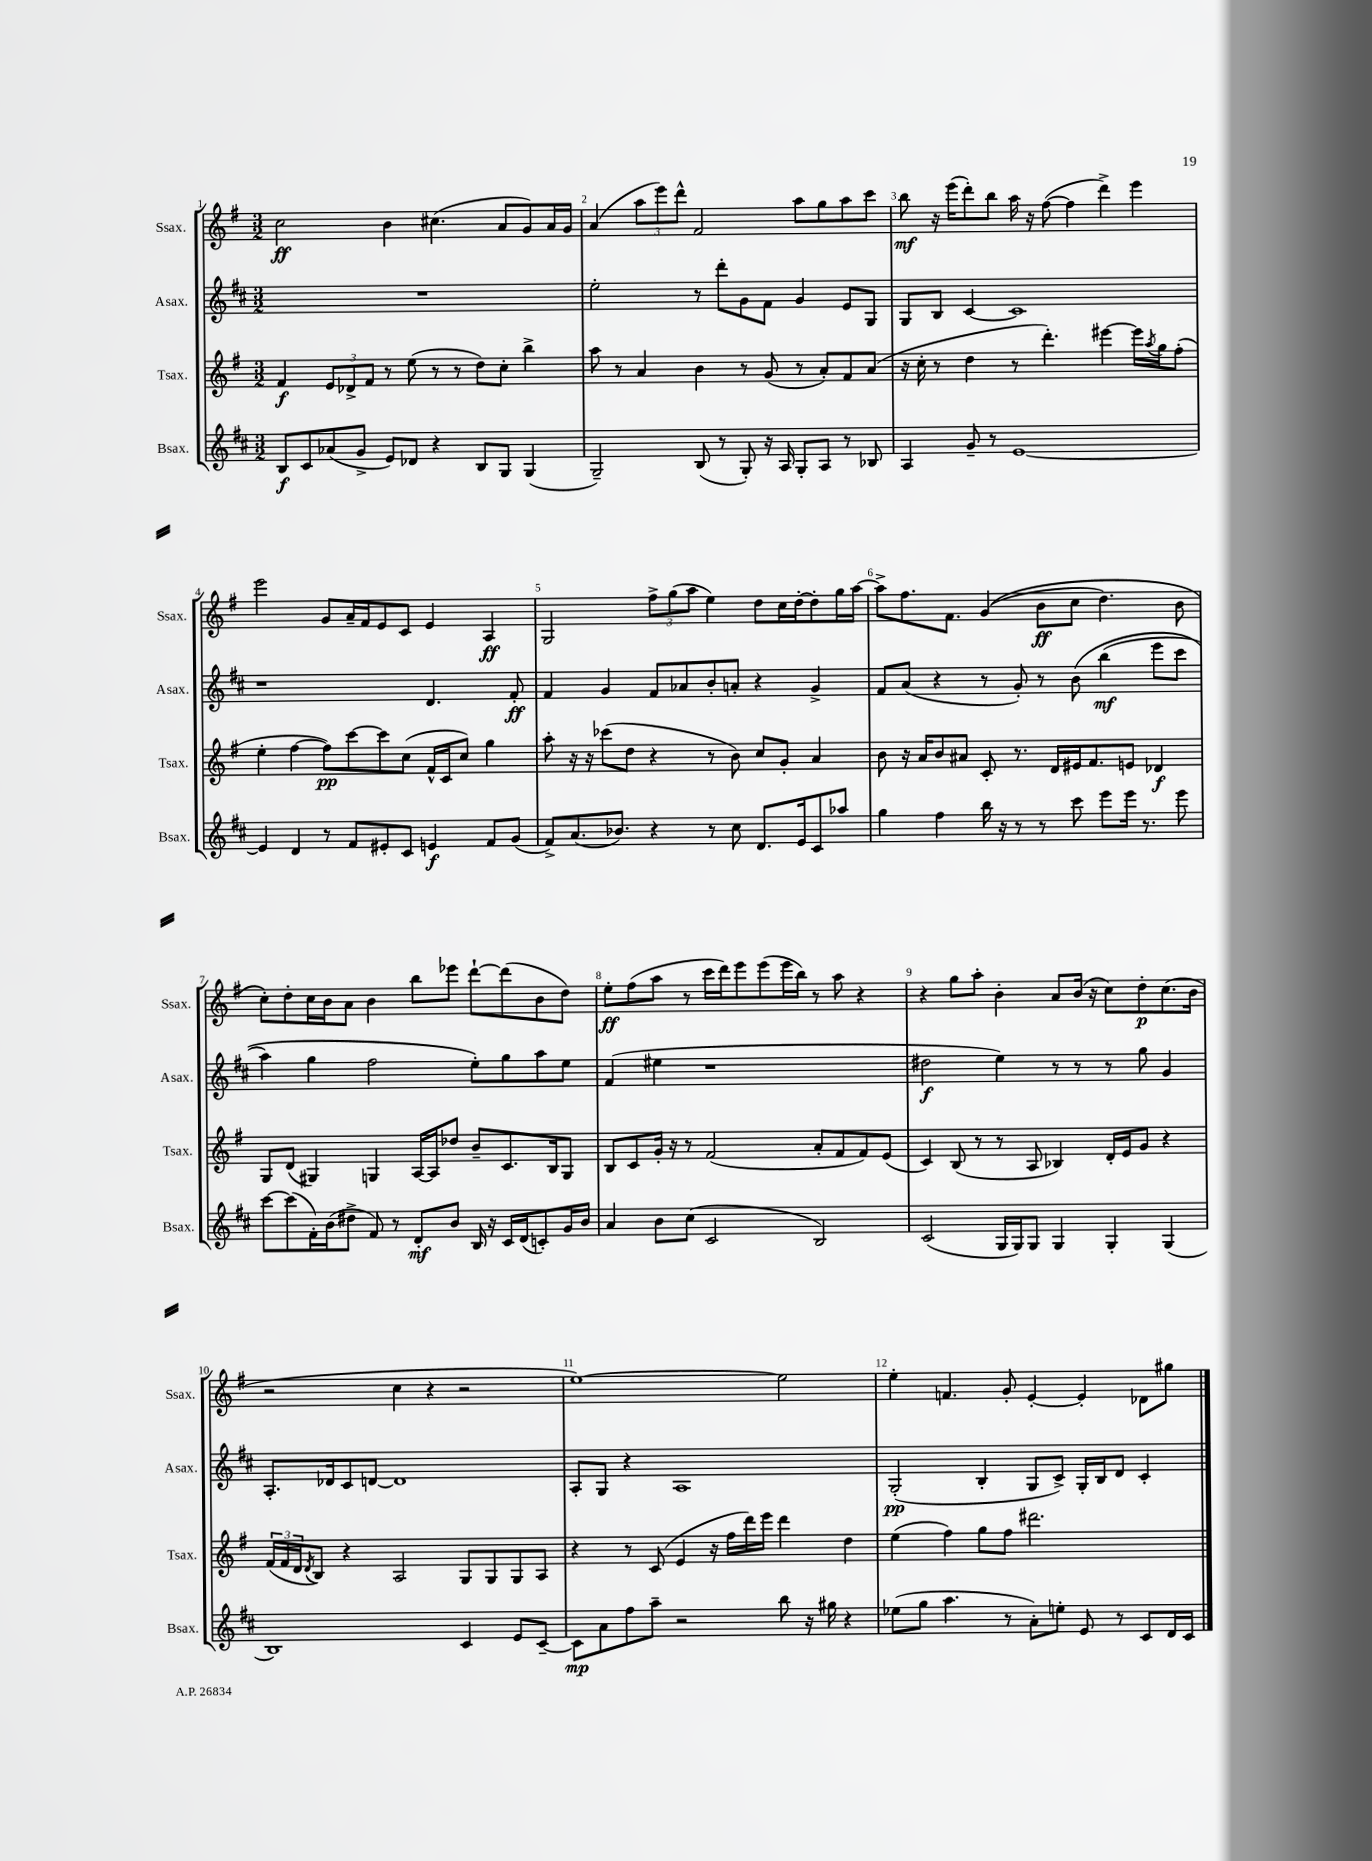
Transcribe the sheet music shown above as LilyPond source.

<<
\new StaffGroup <<
\new Staff = "s0" \with { instrumentName = "Ssax." shortInstrumentName = "Ssax." } {
    \clef treble \key g \major \numericTimeSignature \time 3/2
    c''2\ff b'4 cis''4.( a'8 g'8) a'16 g'16 |
    a'4( \tuplet 3/2 { a''8 e'''8) d'''8-^ } fis'2 a''8 g''8 a''8 c'''8 |
    b''8\mf r16 e'''16( d'''8-.) b''8 a''16 r16 fis''8~( fis''4 d'''4->) e'''4 |
    e'''2 g'8 a'16-- fis'16 e'8 c'8 e'4 a4\ff |
    g2 \tuplet 3/2 { fis''8-> g''8( a''8 } e''4) d''8 c''16 d''16~-. d''8-. g''16 a''16~ |
    a''8-> fis''8. fis'8. g'4(\( b'8\ff c''8 d''4.) b'8 |
    c''8-.\) d''8-. c''16 b'16 a'8 b'4 b''8 ees'''8 d'''8~-! d'''8( b'8 d''8) |
    e''8-.\ff fis''8( a''8 r8 c'''16 d'''16) e'''8 e'''8( e'''16 b''16) r8 a''8 r4 |
    r4 g''8 a''8-. b'4-. a'8 b'16( r16 c''8) d''8-.\p c''8.( b'16 |
    r2 c''4 r4 r2 |
    e''1~) e''2 |
    e''4-. f'4. g'8-. e'4~-. e'4-. des'8 gis''8 \bar "|." |
}
\new Staff = "s1" \with { instrumentName = "Asax." shortInstrumentName = "Asax." } {
    \clef treble \key d \major \numericTimeSignature \time 3/2
    R1. |
    e''2-. r8 d'''8-. g'8 fis'8 g'4 e'8 g8 |
    g8 b8 cis'4~ cis'1 |
    r1 d'4. fis'8-.\ff |
    fis'4 g'4 fis'8 aes'8 b'8-. a'8-. r4 g'4-> |
    fis'8 a'8( r4 r8 g'8-.) r8 b'8\( b''4\mf( e'''8 cis'''8 |
    a''4) g''4 fis''2 e''8-.\) g''8 a''8 e''8 |
    fis'4( eis''4 r1 |
    dis''2\f e''4) r8 r8 r8 g''8 g'4 |
    a8.-. des'16 cis'8 d'8~ d'1 |
    a8-. g8 r4 a1 |
    g2-.\pp( b4-. g8 cis'8->) g16-. b16 d'8 cis'4-. \bar "|." |
}
\new Staff = "s2" \with { instrumentName = "Tsax." shortInstrumentName = "Tsax." } {
    \clef treble \key g \major \numericTimeSignature \time 3/2
    fis'4\f \tuplet 3/2 { e'8 des'8-> fis'8 } r8 e''8( r8 r8 d''8) c''8-. b''4-> |
    a''8 r8 a'4 b'4 r8 g'8( r8 a'8-.) fis'8 a'8( |
    r16 c''16-. r8 d''4 r8 d'''4.-.) eis'''4~ eis'''16 \acciaccatura { a''8 } g''16 fis''8-.( |
    e''4-. fis''4~ fis''8\pp) c'''8~ c'''8 c''8( fis'16-^ c'16 c''8) g''4 |
    a''8-. r16 r16 ces'''8( d''8 r4 r8 b'8) c''8 g'8-. a'4 |
    b'8 r16 a'16 b'8 ais'8 c'8-. r8. d'16 eis'16 fis'8. e'8 des'4\f |
    g8 d'8( gis4) g4 a16~ a16 des''8 b'8-- c'8. b16 g8 |
    b8 c'8 g'16-. r16 r8 fis'2( a'8-. fis'8 fis'8) e'8( |
    c'4) b8( r8 r8 a8 bes4) d'16-. e'16 g'8 r4 |
    \tuplet 3/2 { fis'16( fis'16 d'16 } \acciaccatura { d'8 } b8) r4 a2 g8 g8 g8 a8 |
    r4 r8 c'8( e'4 r16 fis''16 d'''16) e'''16 d'''4 d''4 |
    e''4( fis''4) g''8 fis''8 dis'''2. \bar "|." |
}
\new Staff = "s3" \with { instrumentName = "Bsax." shortInstrumentName = "Bsax." } {
    \clef treble \key d \major \numericTimeSignature \time 3/2
    b8\f cis'8 aes'8( g'8-> e'8) des'8 r4 b8 g8 g4( |
    g2--) b8( r8 g8-.) r16 a16 g8-. a8 r8 bes8 |
    a4 g'8-- r8 e'1~ |
    e'4 d'4 r8 fis'8 eis'8-. cis'8 e'4\f fis'8 g'8( |
    fis'8->) a'8.( bes'8.) r4 r8 cis''8 d'8. e'16 cis'8 aes''8 |
    g''4 fis''4 b''16 r16 r8 r8 cis'''8 e'''8 e'''16 r8. e'''8 |
    cis'''8~ cis'''8( fis'16-.) b'16( dis''8-> fis'8) r8 d'8-.\mf b'8 b16 r16 cis'16 d'16( c'8-.) g'16 b'16 |
    a'4 b'8 cis''8( cis'2 b2) |
    cis'2( g16 g16) g8 g4 g4-. g4( |
    b1) cis'4 e'8 cis'8~-- |
    cis'8\mp a'8 fis''8 a''8-- r2 b''8 r16 gis''16 r4 |
    ees''8( g''8 a''4. r8 a'8-.) e''8-. e'8 r8 cis'8 d'16 cis'16 \bar "|." |
}
>>
>>
\layout { \context { \Score \override BarNumber.break-visibility = ##(#f #t #t) barNumberVisibility = #all-bar-numbers-visible } }
